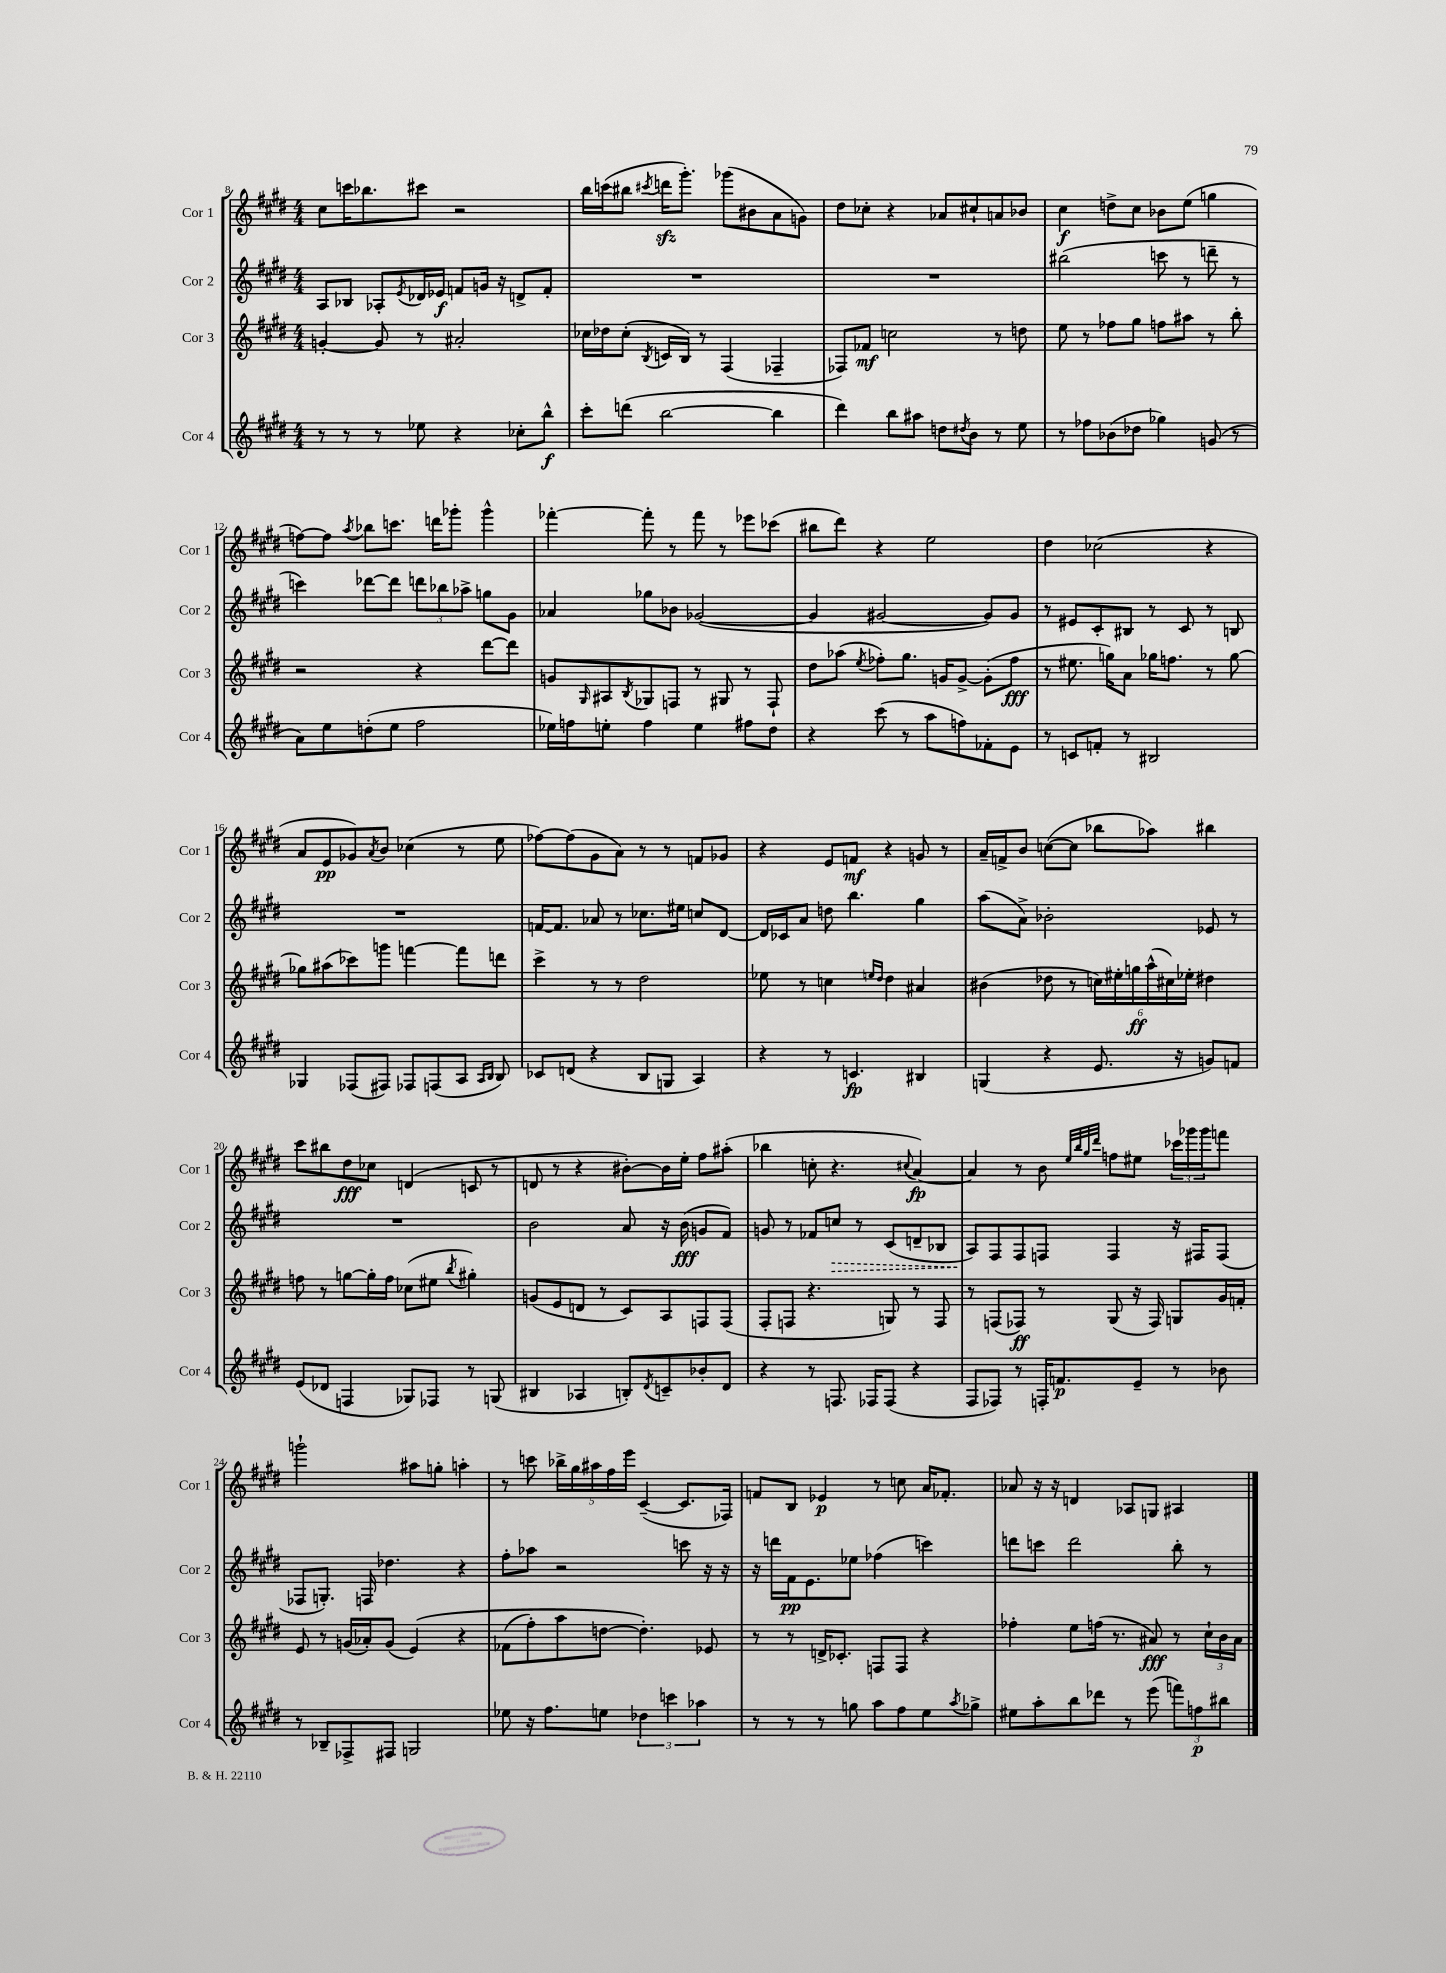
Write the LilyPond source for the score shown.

<<
\new StaffGroup <<
\new Staff = "s0" \with { instrumentName = "Cor 1" shortInstrumentName = "Cor 1" } {
    \clef treble \key e \major \numericTimeSignature \time 4/4
    cis''8 c'''16 bes''8. cis'''8 r2 |
    b''16 c'''16( bis''8 \acciaccatura { cis'''8 } d'''16\sfz gis'''8.-.) ges'''8( bis'8 a'8 g'8) |
    dis''8 ces''8-. r4 aes'8 cis''8-! a'8 bes'8 |
    cis''4\f d''8-> cis''8 bes'8 e''8( g''4 |
    f''8~) f''8 \acciaccatura { a''8 } bes''8 c'''8. d'''16 ges'''8-. ges'''4-^ |
    fes'''4~-. fes'''8-. r8 fes'''8 r8 ees'''8 ces'''8( |
    bis''8 dis'''8) r4 e''2 |
    dis''4 ces''2( r4 |
    a'8 e'8\pp ges'8) \acciaccatura { a'8 } b'8 ces''4( r8 e''8 |
    fes''8~) fes''8( gis'8 a'8) r8 r8 f'8 ges'8 |
    r4 e'8 f'8\mf r4 g'8 r8 |
    a'16-- f'16-> b'8 c''8~( c''8 bes''8 aes''8) bis''4 |
    cis'''8 bis''8 dis''8\fff ces''8 d'4( c'8 r8 |
    d'8 r8 r4 bis'8~-.) bis'16 e''16-. fis''8 ais''8-.( |
    bes''4 c''8-. r4. \appoggiatura { cis''8 } a'4~\fp) |
    a'4 r8 b'8 \grace { e''32 b''32 gis''32 dis'''32 } f''8 eis''8 \tuplet 3/2 { ces'''16 ges'''16 ges'''16 } f'''8 |
    g'''2-! ais''8 g''8-. a''4-. |
    r8 c'''8 \tuplet 5/4 { bes''16-> gis''16 ais''16 fis''16 e'''16 } cis'4~--( cis'8. fes16) |
    f'8 b8 ees'4\p r8 c''8 a'16 fes'8.-. |
    aes'8 r16 r16 d'4 aes8 g8 ais4 \bar "|." |
}
\new Staff = "s1" \with { instrumentName = "Cor 2" shortInstrumentName = "Cor 2" } {
    \clef treble \key e \major \numericTimeSignature \time 4/4
    a8 bes8 aes8-. \acciaccatura { e'8 } des'16 ees'16\f f'8 g'16 r16 d'8-> f'8-. |
    R1 |
    R1 |
    bis''2( c'''8 r8 d'''8-- r8 |
    c'''4) des'''8~ des'''8 \tuplet 3/2 { d'''8 bes''8 aes''8-> } g''8 gis'8 |
    aes'4 ges''8 bes'8 ges'2~( |
    ges'4 gis'2~ gis'8) gis'8 |
    r8 eis'8 cis'8-. bis8 r8 cis'8 r8 b8 |
    R1 |
    f'16~ f'8. aes'8 r8 ces''8. eis''16 c''8 dis'8~ |
    dis'16 ces'16 a'8 d''8 b''4. gis''4 |
    a''8( a'8->) bes'2-. ees'8 r8 |
    R1 |
    b'2 a'8 r16 b'16\fff( g'8 fis'8) |
    g'8 r8 fes'8 \once \override Hairpin.style = #'dashed-line c''8\> r8 cis'8( d'8-- bes8 |
    a8\!) fis8 fis8 f8 f4 r16 fis16 fis8( |
    fes8 g8.-.) f16 des''4. r4 |
    fis''8-. aes''8 r2 c'''8 r16 r16 |
    r16 d'''16 fis'16\pp e'8. ees''8 fes''4( c'''4) |
    d'''8 c'''8 d'''2 b''8-. r8 \bar "|." |
}
\new Staff = "s2" \with { instrumentName = "Cor 3" shortInstrumentName = "Cor 3" } {
    \clef treble \key e \major \numericTimeSignature \time 4/4
    g'4~-. g'8 r8 ais'2-. |
    ces''16 des''16 ces''8-.( \acciaccatura { b8 } c'16 b16) r8 fis4( fes4-- |
    fes8) fes'8\mf c''2 r8 d''8 |
    e''8 r8 fes''8 gis''8 f''8 ais''8 r8 b''8-. |
    r2 r4 dis'''8~ dis'''8 |
    g'8 \grace { gis16 } ais8 \acciaccatura { b8 } ges8 f8 r8 gis8 r8 f8-! |
    dis''8 aes''8( \acciaccatura { e''8 } fes''8-.) gis''8. g'16 g'8~-> g'8-.( fes''8\fff |
    r8 eis''8. g''16) a'8 ges''16 f''8. r8 ges''8~ |
    ges''8 ais''8( ces'''8) g'''8 f'''4~ f'''8 d'''8 |
    cis'''4-> r8 r8 dis''2 |
    ees''8 r8 c''4 \grace { e''16 dis''16 } dis''4 ais'4 |
    bis'4( des''8 r8 \tuplet 6/4 { c''16) eis''16-. g''16\ff a''16-^( cis''16) ees''16-. } dis''4 |
    f''8 r8 g''8~ g''16-. f''16 ces''8( eis''8 \acciaccatura { b''8 } gis''4-.) |
    g'8( e'8 d'8 r8 cis'8) a8 f8 f8( |
    fis8-. f8 r4. g8) r8 f8 |
    r8 f8( fes8\ff) r8 gis8( r16 fes16) g8 gis'16 f'16-. |
    e'8 r8 g'16( aes'16-.) g'8( e'4)\( r4 |
    fes'8( fis''8-.) a''8 d''8~ d''4.-.\) ees'8 |
    r8 r8 d'16-> ces'8.-. f8 f8 r4 |
    fes''4-. e''8 f''16( r8. ais'8\fff) r8 \tuplet 3/2 { cis''16-! b'16 ais'16 } \bar "|." |
}
\new Staff = "s3" \with { instrumentName = "Cor 4" shortInstrumentName = "Cor 4" } {
    \clef treble \key e \major \numericTimeSignature \time 4/4
    r8 r8 r8 ees''8 r4 ces''8-. b''8-^\f |
    cis'''8-. d'''8( b''2~ b''4 |
    dis'''4) b''8 ais''8 d''8 \acciaccatura { dis''8 } b'8 r8 e''8 |
    r8 fes''8 bes'8( des''8 ges''4) g'8( r8 |
    a'8) e''8 d''8-.( e''8 fis''2 |
    ees''16) f''16 e''8-. f''4 e''4 fis''8 dis''8 |
    r4 cis'''8( r8 a''8 f''8) fes'8-. e'8 |
    r8 c'8 f'8-. r8 bis2 |
    ges4 fes8( fis8) fes8 f8( a8 \grace { a16 b16 } b8) |
    ces'8 d'8( r4 b8 g8 a4) |
    r4 r8 c'4.\fp bis4 |
    g4( r4 e'8. r16 g'8) f'8 |
    e'8( des'8 f4 ges8) fes8 r8 g8( |
    bis4 aes4 b8-.) \acciaccatura { dis'8 } c'8-- bes'8-. dis'8 |
    r4 r8 f8. fes16 fes8( r4 |
    fis8 fes8) r8 f16-. f'8.\p e'8-- r8 bes'8 |
    r8 bes8-- fes8-> fis8 g2 |
    ees''8 r16 fis''8. e''8 \tuplet 3/2 { des''4 c'''4 aes''4 } |
    r8 r8 r8 g''8 a''8 fis''8 e''8 \acciaccatura { a''8 } ges''8-> |
    eis''8 a''8-. b''8 des'''8 r8 e'''8( \tuplet 3/2 { f'''8) f''8\p bis''8 } \bar "|." |
}
>>
>>
\layout { \context { \Score currentBarNumber = #8 } }
